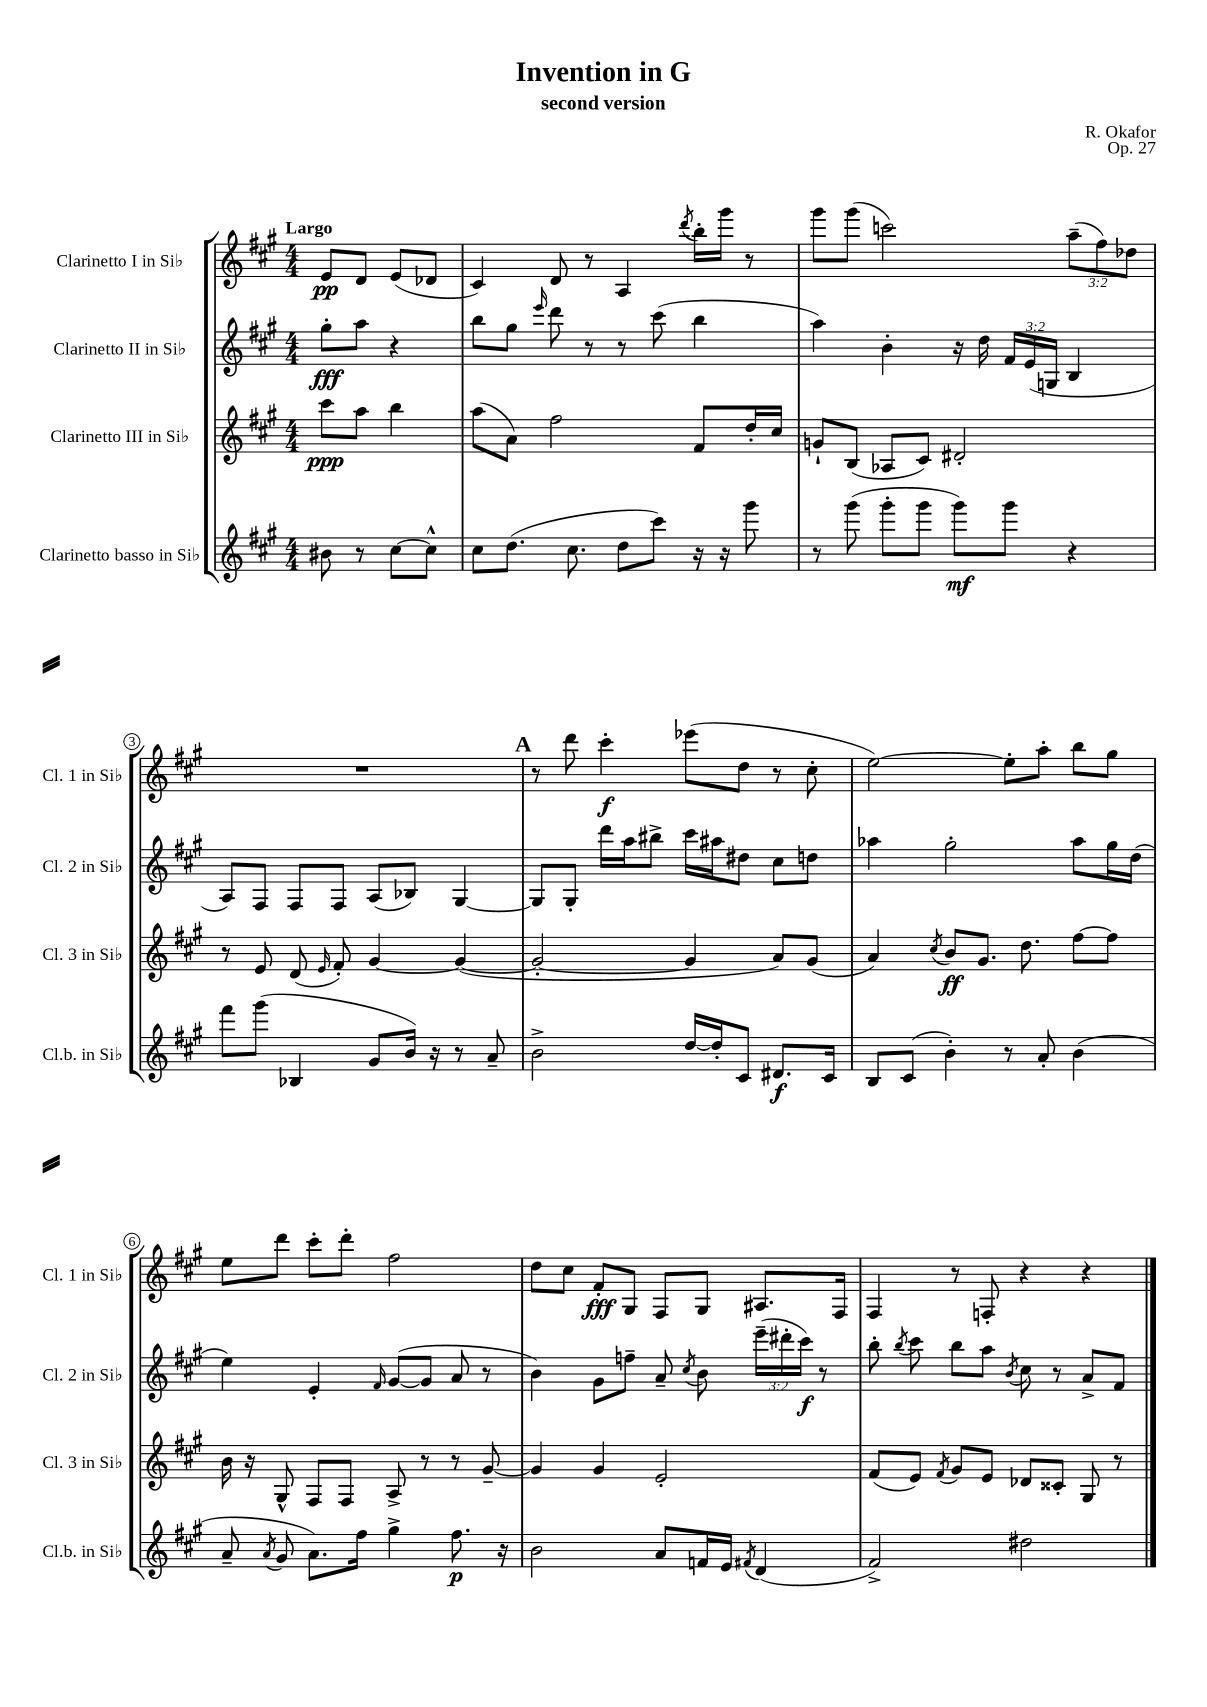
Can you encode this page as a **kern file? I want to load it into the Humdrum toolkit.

**kern	**kern	**kern	**kern
*staff4	*staff3	*staff2	*staff1
*clefG2	*clefG2	*clefG2	*clefG2
*k[f#c#g#]	*k[f#c#g#]	*k[f#c#g#]	*k[f#c#g#]
*M4/4	*M4/4	*M4/4	*M4/4
8b#\	8ccc#\L	8gg#'\L	8e/L
8r	8aa\J	8aa\J	8d/J
[8cc#\L	4bb\	4r	(8e/L
8cc#^^\]J	.	.	8d-/J
=	=	=	=
8cc#\L	(8aa\L	8bb\L	4c#/)
(8.dd\J	8a\J)	8gg#\J	.
.	.	16qqeee/	.
.	2ff#\	8ddd\	8d/
8.cc#\	.	.	.
.	.	8r	8r
8dd\L	.	8r	4A/
8ccc#\J)	.	(8ccc#\	.
.	.	.	8qddd/
16r	8f#/L	4bb\	16bb'\LL
16r	.	.	16ggg#\JJ
8ggg#\	16dd'/L	.	8r
.	16cc#/JJ	.	.
=	=	=	=
8r	8g`/L	4aa\)	8ggg#\L
(8ggg#\	(8B/J	.	(8ggg#\J
8ggg#'\L	8A-/L	4b'\	2ccc\)
8ggg#\J	8c#/J)	.	.
8ggg#\L)	2d#'/	16r	.
.	.	16dd\	.
8ggg#\J	.	24f#/LL	.
.	.	(24e/	.
.	.	24G/JJ	.
4r	.	4B/	(12aa~\L
.	.	.	12ff#\)
.	.	.	12dd-\J
=	=	=	=
8fff#\L	8r	8A/L)	1r
(8ggg#\J	8e/	8F#/J	.
4B-/	(8d/	8F#/L	.
.	16qqe/	.	.
.	8f#'/)	8F#/J	.
8g#/L	[4g#/	(8A/L	.
16b/Jk)	.	8B-/J)	.
16r	.	.	.
8r	(4g#/_	[4G#/	.
8a~/	.	.	.
=	=	=	=
2b^\	2g#'/_	8G#/]L	8r
.	.	8G#'/J	8ddd\
.	.	16ddd\LL	4ccc#'\
.	.	16aa\J	.
.	.	8bb#^\J	.
[16dd/LL	4g#/]	16ccc#\LL	(8eee-\L
16dd'/]J	.	16aa#\J	.
8c#/J	.	8dd#\J	8dd\J
8.d#/L	8a/L)	8cc#\L	8r
.	(8g#/J	8dd\J	8cc#'\
16c#/Jk	.	.	.
=	=	=	=
8B/L	4a/)	4aa-\	[2ee\)
(8c#/J	.	.	.
.	8qcc#/	.	.
4b'\)	8b/L	2gg#'\	.
.	8.g#/J	.	.
8r	.	.	8ee'\]L
.	8.dd\	.	.
8a'/	.	.	8aa'\J
(4b\	[8ff#\L	8aa-\L	8bb\L
.	8ff#\]J	16gg#\L	8gg#\J
.	.	(16dd\JJ	.
=	=	=	=
8a~/	16b\	4ee\)	8ee\L
.	16r	.	.
8qa/	.	.	.
8g#/	8G#^^/	.	8ddd\J
8.a\L)	8F#/L	4e'/	8ccc#'\L
.	8F#/J	.	8ddd'\J
16ff#\Jk	.	.	.
.	.	16qqf#/	.
4gg#^\	8A^/	([8g#/L	2ff#\
.	8r	8g#/]J	.
8.ff#\	8r	8a/	.
.	[8g#~/	8r	.
16r	.	.	.
=	=	=	=
2b\	4g#/]	4b\)	8dd\L
.	.	.	8cc#\J
.	4g#/	8g#\L	8f#'/L
.	.	8ff~\J	8G#/J
8a/L	2e'/	8a~/	8F#/L
.	.	8qcc#/	.
16f/L	.	8b\	8G#/J
16e/JJ	.	.	.
8qf#/	.	.	.
(4d/	.	(24eee~\LL	8.A#/L
.	.	24ddd#'\	.
.	.	24ccc#\JJ)	.
.	.	8r	.
.	.	.	16F#/Jk
=	=	=	=
2f#^/)	(8f#/L	8bb'\	4F#/
.	.	8qbb/	.
.	8e/J)	8ccc#\	.
.	8qf#/	.	.
.	8g#/L	8bb\L	8r
.	8e/J	8aa\J	8F'/
.	.	8qb/	.
2dd#\	8d-/L	8cc#\	4r
.	8c##'/J	8r	.
.	8G#/	8a^/L	4r
.	8r	8f#/J	.
==	==	==	==
*-	*-	*-	*-
